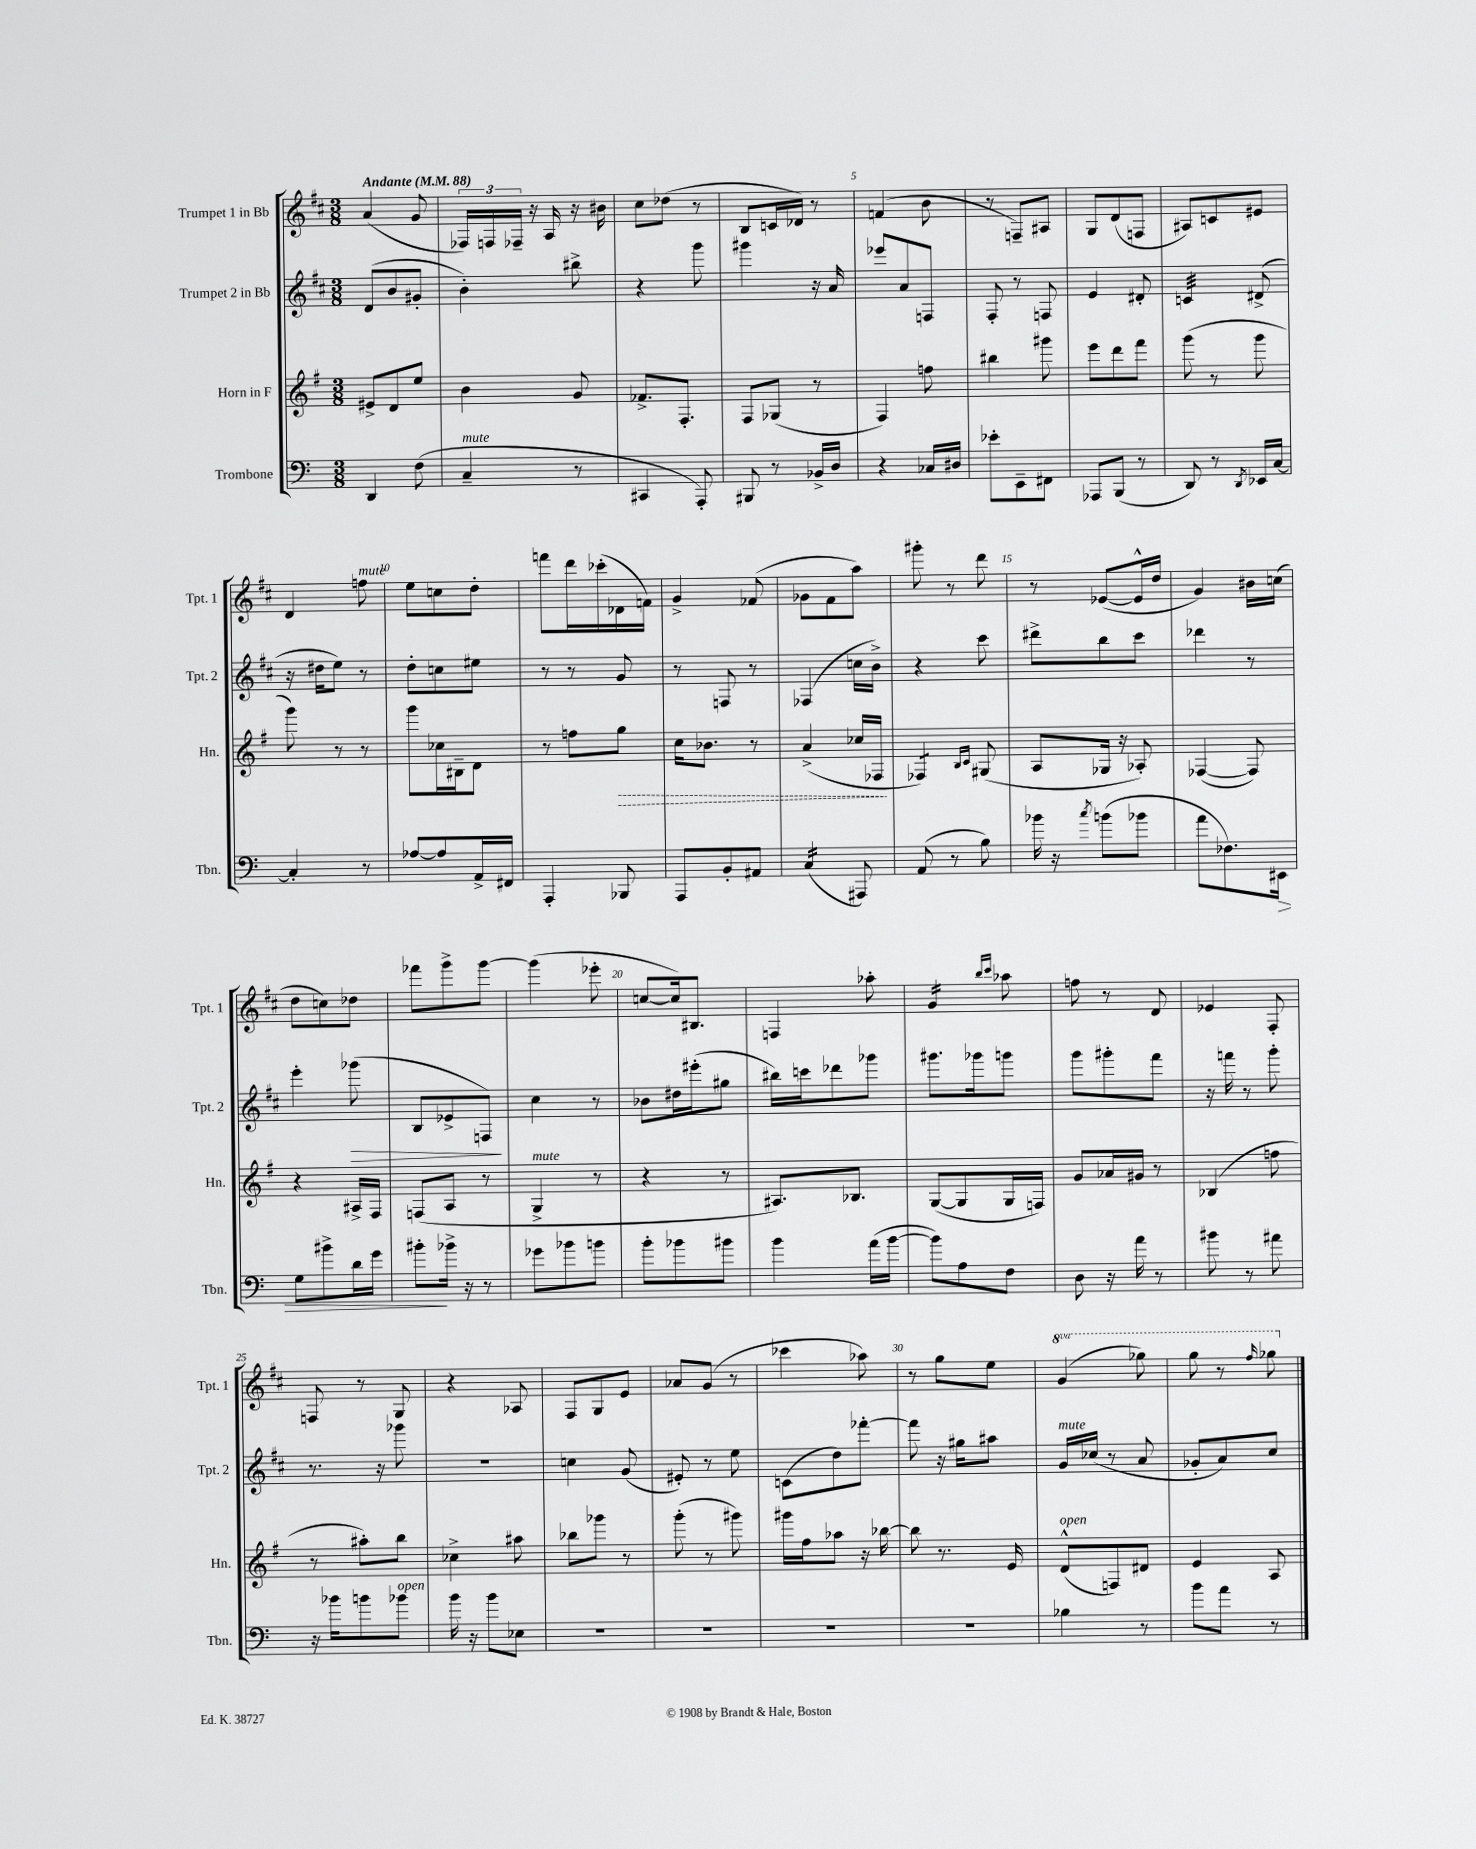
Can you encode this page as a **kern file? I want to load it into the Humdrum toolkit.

**kern	**kern	**kern	**kern
*staff4	*staff3	*staff2	*staff1
*clefF4	*clefG2	*clefG2	*clefG2
*k[]	*k[f#]	*k[f#c#]	*k[f#c#]
*M3/8	*M3/8	*M3/8	*M3/8
*MM88	*MM88	*MM88	*MM88
4DD	8e#^	(8d	(4a
.	8d	8b	.
(8F	8ee	8g#'	8g
=	=	=	=
4C~	4b	4b')	24F-)
.	.	.	24F
.	.	.	24F-~
.	.	.	16r
.	.	.	16A
8r	8g	8bb#^	16r
.	.	.	16b#
=	=	=	=
4CC#	8.f-^	4r	8cc#
.	.	.	(8dd-
.	8.F#'	.	.
8AAA')	.	8ggg	8r
=	=	=	=
8BBB#	8F#	4ggg#	8B
8r	(8G-	.	16c
.	.	.	16d-)
16BB-^	8r	16r	8r
16D	.	16a	.
=	=	=	=
4r	4F#)	8eee-	(4f
.	.	8a	.
16C-	8ff	8F	8b
16D#	.	.	.
=	=	=	=
8e-'	4bb#	8F#'	8r
8EE~	.	8r	8F~)
8FF#	8ggg#	8F	8A#
=	=	=	=
8AAA-	8eee	4e	8G
(8BBB	8ddd	.	(8d
8r	8fff#	8d#'	8F
=	=	=	=
8DD)	(8ggg	4c	8A#)
8r	8r	.	8c
8qDD	.	.	.
16EE-	8ggg	(8d#^	8e#
[16C	.	.	.
=	=	=	=
4C']	8ggg)	16r	4d
.	.	16dd#	.
.	8r	8ee)	.
8r	8r	8r	8ff
=	=	=	=
[8A-	8ggg	8dd'	8ee
8A-]	16cc-	8cc	8cc
.	16B#~	.	.
16AA^	8d	8ee#	8dd'
16FF#	.	.	.
=	=	=	=
4AAA'	8r	8r	8fff
.	8ff	8r	16ddd
.	.	.	(16ccc-'
8BBB-	8gg	8g	16d-
.	.	.	16f)
=	=	=	=
8AAA	16cc	8r	4g^
.	8.b-	.	.
8BB'	.	8F	.
8AA#	8r	8r	(8f-
=	=	=	=
(4C	(4a^	(4F-	8g-
.	.	.	8f#
8AAA#)	16cc-	16cc	8aa)
.	16F-	16b^)	.
=	=	=	=
(8AA	4F-)	4r	8ggg#'
8r	.	.	8r
.	16qqB	.	.
.	16qqc	.	.
8B)	(8G#	8ccc#	8ddd
=	=	=	=
16b-	8A	8ddd#^	8r
16r	.	.	.
8qcc	.	.	.
(8b	16G-	8bb	([8e-
.	16r	.	.
8b-	8A-')	8ccc#	16e-^^]
.	.	.	16dd
=	=	=	=
8a	([4F-	4ddd-	4g)
8.F-)	.	.	.
.	8F-])	8r	16b#
16EE#	.	.	(16cc
=	=	=	=
8G	4r	4eee'	8dd
8b#^	.	.	8cc)
16d	16A#^	(8ggg-	8dd-
16g	16F#	.	.
=	=	=	=
8b#'	(8F	8B	8fff-
16b-^	8A	8e-^	8ggg^
16r	.	.	.
8r	8r	8F)	[8ggg
=	=	=	=
8g-	4G^	4cc#	(4ggg]
8b-	.	.	.
8b	8r	8r	8eee-'
=	=	=	=
8b'	4r	8b-	[8cc
8b-	.	16dd#	16cc])
.	.	(16eee#'	8.B#
8b#	8r	8gg#	.
=	=	=	=
4b	8.A#)	16bb#)	4F
.	.	16ccc	.
.	.	8ddd-	.
.	8.B-	.	.
(16a	.	8ggg-	8aa-'
[16b	.	.	.
=	=	=	=
8b])	([8G	8.ggg#	4g
8A	8G]	.	.
.	.	16ggg-	.
.	.	.	16qqbb
.	.	.	16qqccc#
8F	16G	8ggg	8aa-
.	16F)	.	.
=	=	=	=
8D	8g	8ggg	8ff
16r	16a-	8ggg#'	8r
16a	16g#	.	.
8r	8r	8fff#	8d
=	=	=	=
8b#	(4B-	16r	4e-
.	.	16fff	.
8r	.	8r	.
8a#	8ff	8ggg'	8F#'
=	=	=	=
16r	8r	8.r	8F
16b-	.	.	.
8b	8aa#')	.	8r
.	.	16r	.
8b-	8bb	8ggg-	8G
=	=	=	=
16b	4cc-^	4.r	4r
16r	.	.	.
8b	.	.	.
8E-	8aa#	.	8A-
=	=	=	=
4.r	8bb-	4cc	8F#
.	8ggg-	.	8G
.	8r	(8g	8e
=	=	=	=
4.r	(8ggg'	8e#')	8a-
.	8r	8r	(8g
.	8ggg#)	8ee	8r
=	=	=	=
4.r	16ggg#	(8c	4ccc-
.	16ff#	.	.
.	8aa-	8dd)	.
.	16r	[8fff-'	8aa-)
.	[16bb-	.	.
=	=	=	=
4.r	8bb-]	8fff-]	8r
.	8.r	16r	8gg
.	.	16gg#	.
.	.	8aa#	8ee
.	16e	.	.
=	=	=	=
4B-	(8d^^	16g	(4gg
.	.	(16cc-	.
.	8F)	8r	.
8r	8d#	8a	8ggg-)
=	=	=	=
8b	4e	8g-'	8ggg
8a	.	8a)	8r
.	.	.	16qqfff#
8r	8A	8cc#	8ggg-
==	==	==	==
*-	*-	*-	*-
